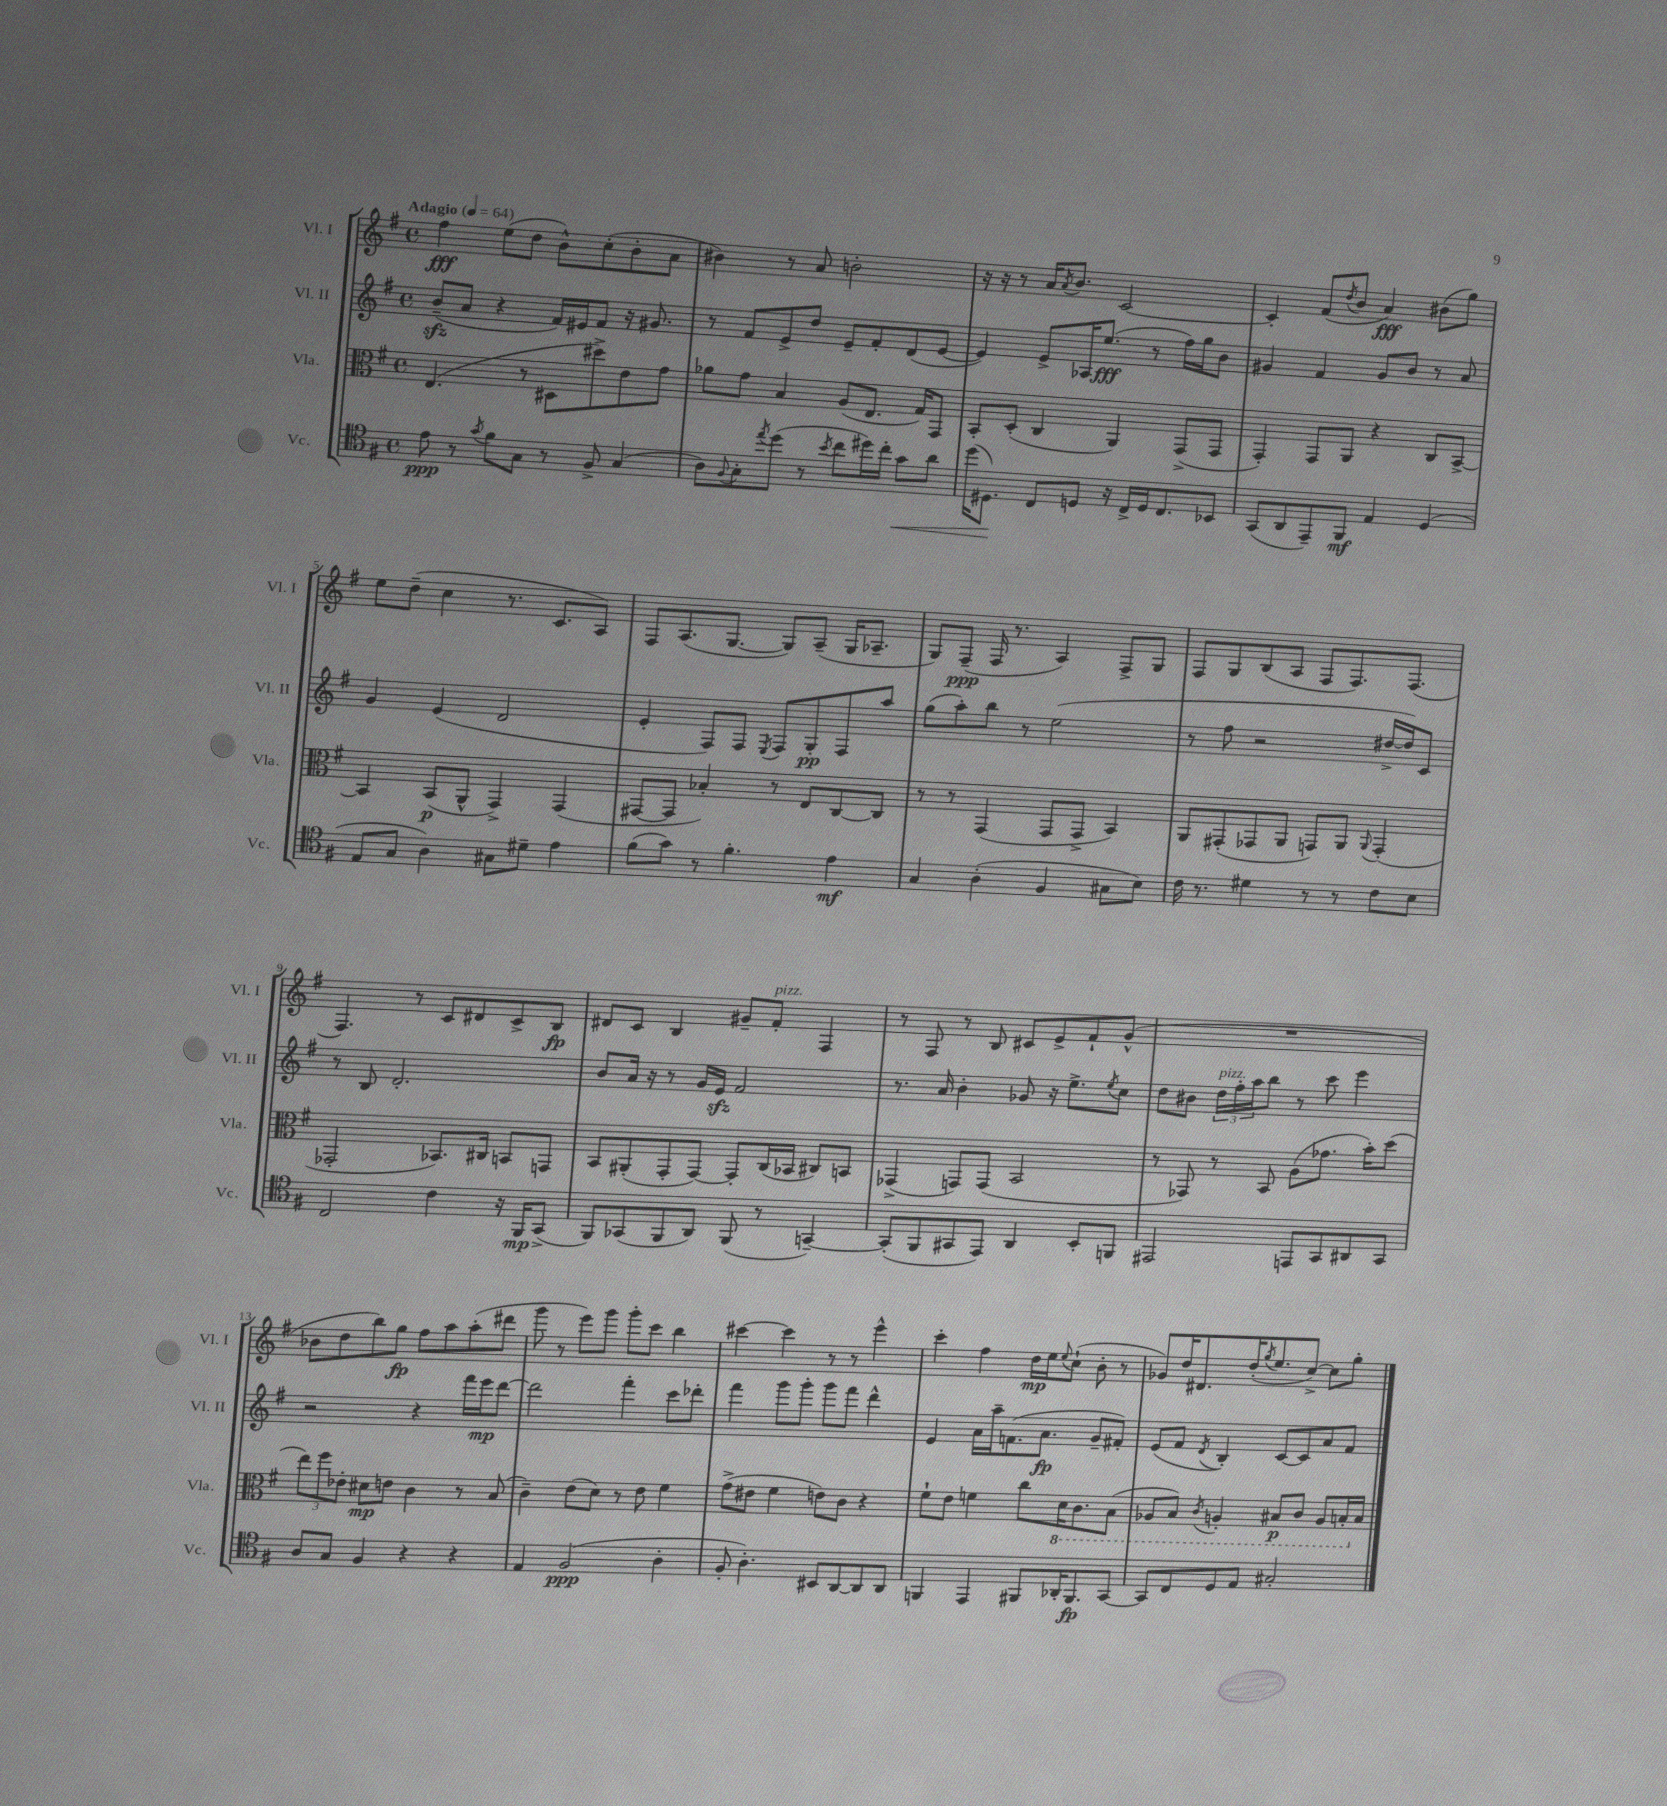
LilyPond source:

<<
\new StaffGroup <<
\new Staff = "s0" \with { instrumentName = "Vl. I" shortInstrumentName = "Vl. I" } {
    \clef treble \key g \major \defaultTimeSignature \time 4/4 \tempo "Adagio" 4 = 64
    fis''4\fff e''8( d''8 b'8-^) c''8-.( b'8-. a'8 |
    bis'4) r8 a'8 b'2-. |
    r16 r16 r8 a'16 \acciaccatura { a'8 } b'8. c'2~ |
    c'4-. fis'8( \acciaccatura { d''8 } b'8 a'4\fff) bis'8( g''8) |
    e''8 d''8--( c''4 r8. c'8. a8) |
    fis8 a8.( g8.~ g8) a8--( g16 aes8.-- |
    g8) fis8--\ppp( fis16 r8. a4) fis8-> g8 |
    fis8 g8 b8( a8 fis8 fis8.) fis8.( |
    fis4.) r8 c'8 dis'8 c'8-> b8\fp |
    dis'8 c'8 b4 gis'8-- fis'8-.^\markup { \italic "pizz." } fis4 |
    r8 fis8 r8 b8 cis'8 e'8-> fis'8-! g'8-^( |
    R1 |
    bes'8 d''8 b''8) g''8\fp fis''8 a''8 a''8-.( dis'''8 |
    g'''8 r8 e'''8) g'''8 g'''8-. c'''8 b''4 |
    cis'''4~ cis'''4 r8 r8 e'''4-^ |
    c'''4-. fis''4 d''16\mp e''16 \appoggiatura { e''8 } c''8-!( b'8-. r8 |
    ges'8) d''16 dis'8. d''16-.( \acciaccatura { g''8 } e''8. c''8~->) c''8 g''8-. \bar "|." |
}
\new Staff = "s1" \with { instrumentName = "Vl. II" shortInstrumentName = "Vl. II" } {
    \clef treble \key g \major \defaultTimeSignature \time 4/4
    b'8--\sfz( a'8 r4 fis'16) eis'16 fis'8 r16 gis'8. |
    r8 fis'8 e'8-> d''8 e'8-- fis'8-. d'8( e'8~ |
    e'4) e'8-> aes16 e''8.\fff( r8 fis''16) g''16 b'8 |
    gis'4 fis'4 gis'8 b'8 r8 a'8 |
    g'4 e'4( d'2 |
    e'4-. fis8) fis8 \acciaccatura { e8 } fis8 g8-.\pp fis8 a''8 |
    g''8( a''8-.) b''8 r8 e''2( |
    r8 fis''8 r2 dis''16~-> dis''16) c'8 |
    r8 b8 d'2.-. |
    b'8 a'16 r16 r8 g'16 e'16\sfz fis'2 |
    r8. a'16 b'4-. ges'8 r16 e''8.-> \acciaccatura { e''8 } c''8 |
    d''8 bis'8 \tuplet 3/2 { d''16^\markup { \italic "pizz." } fis''16-. a''16 } b''8 r8 c'''8 e'''4 |
    r2 r4 fis'''16 e'''16\mp d'''8~ |
    d'''2 fis'''4-. c'''8 des'''8-. |
    fis'''4 g'''8 g'''8-. g'''8 fis'''8 d'''4-^ |
    e'4 a'16 a''16-- f'8.( a'8.\fp g'8-- fis'8-.) |
    e'8( fis'8 \acciaccatura { d'8 } b4-.) c'8~ c'8 a'8 fis'8 \bar "|." |
}
\new Staff = "s2" \with { instrumentName = "Vla." shortInstrumentName = "Vla." } {
    \clef alto \key g \major \defaultTimeSignature \time 4/4
    e4.( r8 dis8 dis''8->) e'8 g'8 |
    aes'8 g'8 b4 a8( e8. g16) g,8 |
    b,8-. d8-.( c4 a,4) g,8->( g,8 |
    g,4-.) g,8 a,8 r4 c8 b,8~-> |
    b,4 b,8\p( a,8-^ g,4->) g,4( |
    gis,8~ gis,8 bes4-.) r8 e8 c8~ c8 |
    r8 r8 g,4( g,8 g,8-> b,4) |
    a,8 gis,8-.( ges,8 a,8 g,8) a,8 \appoggiatura { a,8 } g,4-.( |
    ges,2-. bes,8.) cis16 b,8 g,8 |
    b,8 ais,8-.( g,8-. g,8~) g,8-. c16( bes,16 cis8) b,8 |
    ges,4->( g,8) g,8( b,2 |
    r8 ges,8) r8 b,8 a8( ges'8. b'16-.) d''8( |
    \tuplet 3/2 { e''8) fis''8 ees'8-. } dis'8\mp e'8 c'4 r8 b8( |
    c'4--) e'8( d'8) r8 e'8 fis'4 |
    g'8->( eis'8 fis'4 e'8) c'8 r4 |
    fis'8-! e'8 f'4 c''8 \ottava #-1 d16 c8. b,8( |
    aes,8 b,8) \acciaccatura { c8 } a,4-. bis,8\p c8 a,8 b,16-. \ottava #0 b16 \bar "|." |
}
\new Staff = "s3" \with { instrumentName = "Vc." shortInstrumentName = "Vc." } {
    \clef tenor \key g \major \defaultTimeSignature \time 4/4
    e'8\ppp r8 \acciaccatura { g'8 } fis'8 g8 r8 fis8-> g4( |
    a8) \appoggiatura { fis8 } g8-. \acciaccatura { e''8 } d''8( r8 \acciaccatura { b'8 } c''8 dis''16) c''16-. g'8\< a'8 |
    d''16( dis8.\!) c8 d8 r16 c16-> d16 c8. bes,8 |
    g,8( a,8 e,8--) fis,8\mf e4 d4( |
    e8 g8 a4) gis8 dis'8-- e'4 |
    fis'8( g'8) r8 fis'4.-. e'4\mf |
    g4 a4-.( fis4 gis8 b8) |
    c'16 r8. dis'4 r8 r8 c'8 b8 |
    c2 c'4 r16 fis,16\mp g,8->( |
    fis,8) ges,8( fis,8 a,8) fis,8( r8 g,4~--) |
    g,8-.( fis,8 gis,8 e,8) a,4 b,8-. f,8 |
    eis,2 e,8 g,8 ais,8 g,8 |
    a8 g8 fis4 r4 r4 |
    e4 fis2\ppp( a4-. |
    fis8-. a4.-.) bis,8 a,8~ a,8 a,8 |
    f,4 e,4 fis,8 aes,16-. fis,8.\fp g,8~ |
    g,8 c8 d8 e8 gis2-. \bar "|." |
}
>>
>>
